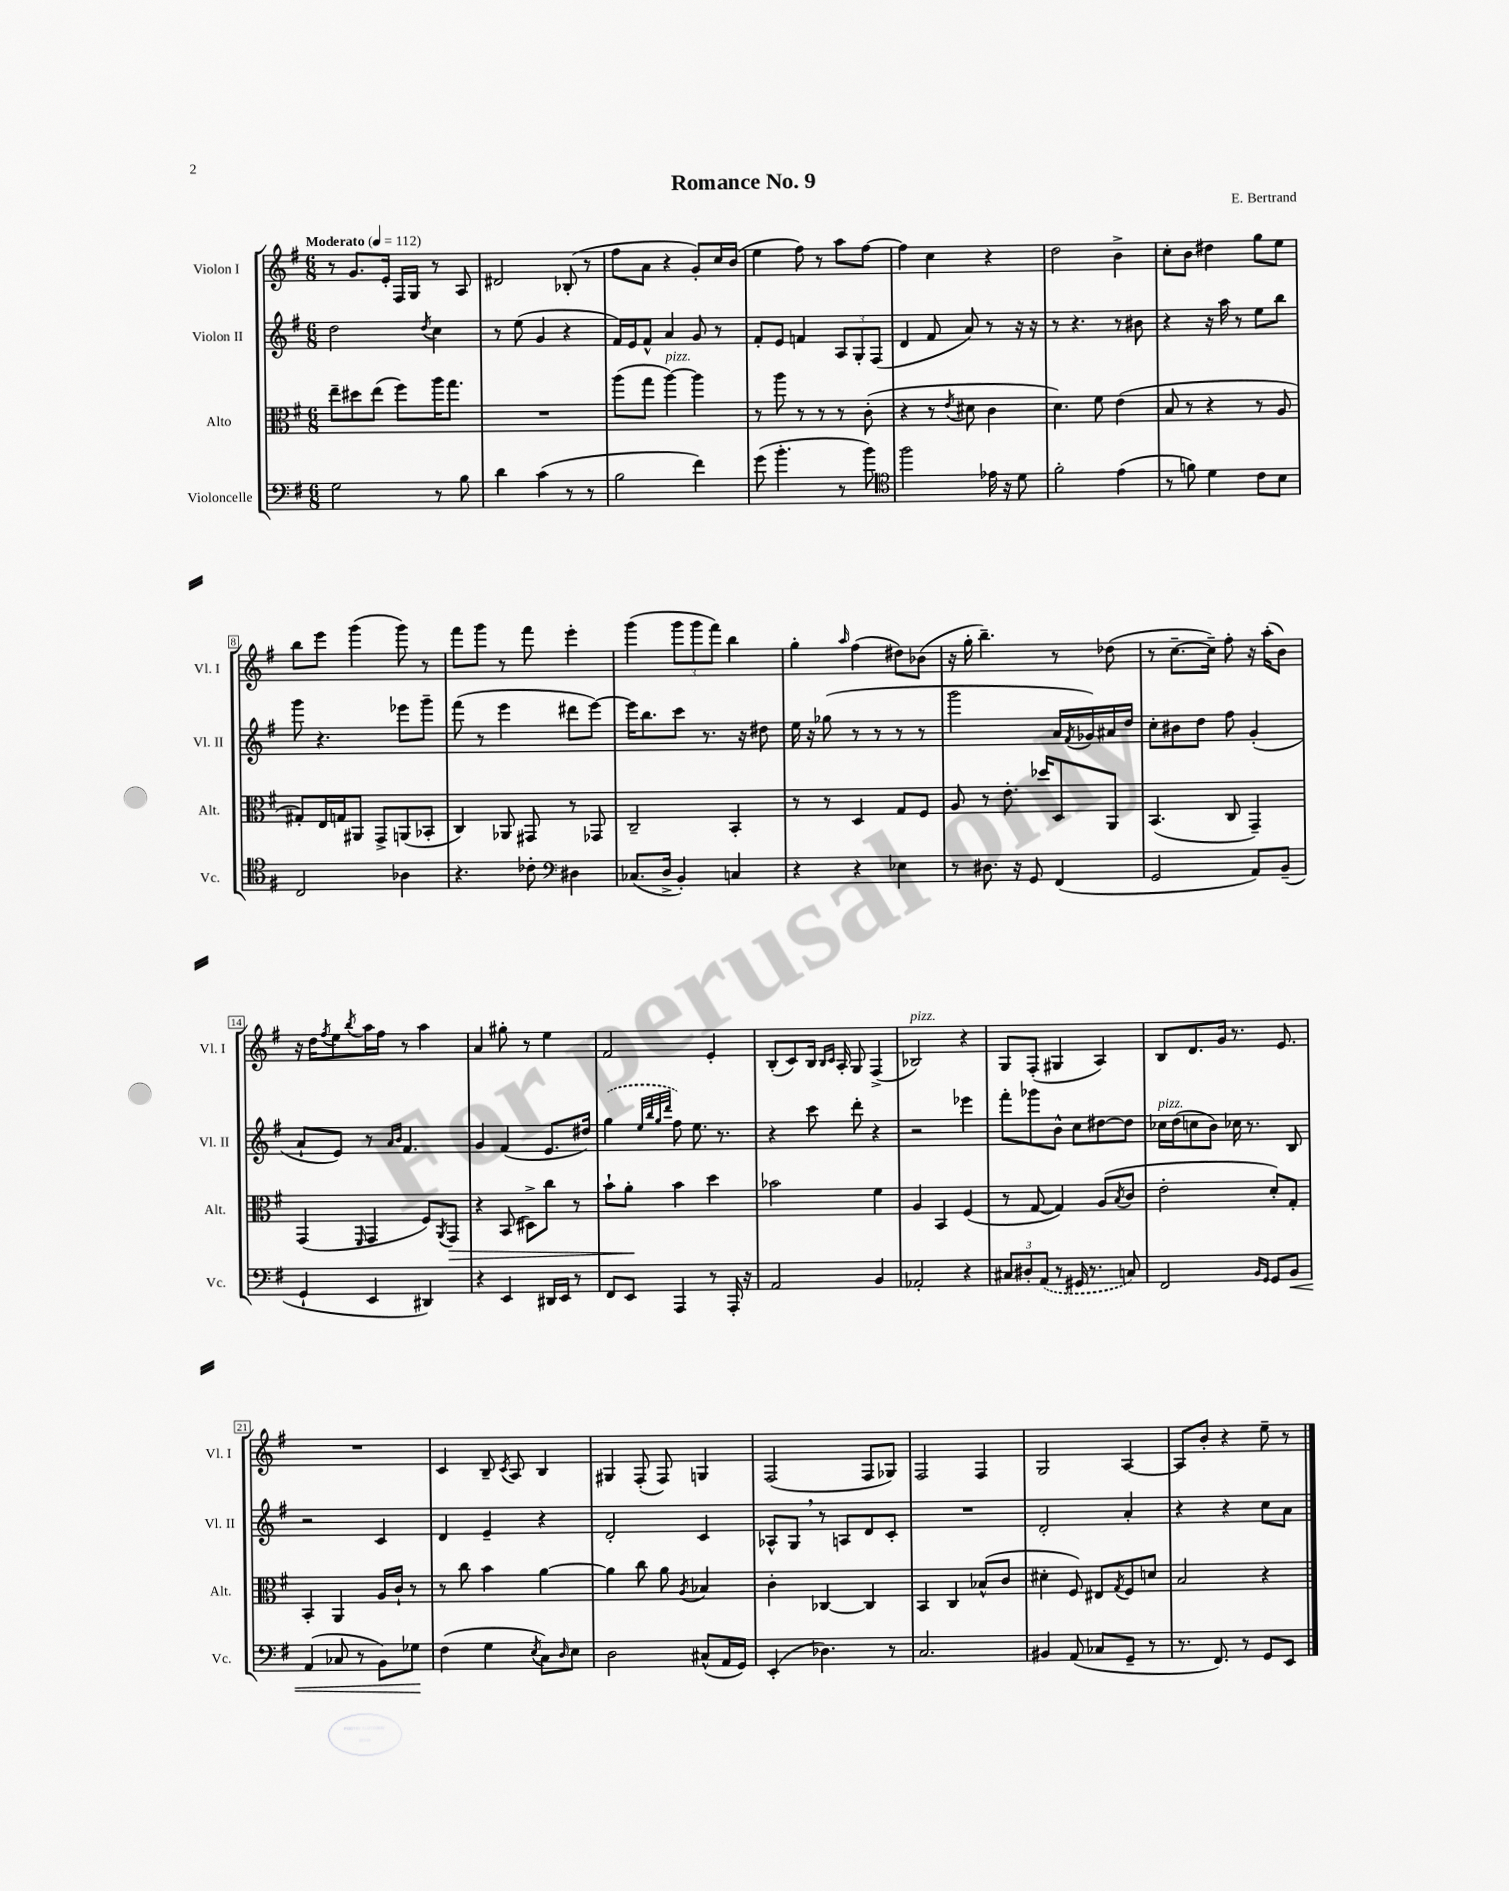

**kern	**kern	**kern	**kern
*staff4	*staff3	*staff2	*staff1
*clefF4	*clefC3	*clefG2	*clefG2
*k[f#]	*k[f#]	*k[f#]	*k[f#]
*M6/8	*M6/8	*M6/8	*M6/8
*MM112	*MM112	*MM112	*MM112
2G	8ee~	2dd	8r
.	8dd#	.	8.g
.	(8ee	.	.
.	.	.	16e'
.	8ff#)	.	16F#
.	.	.	16G
.	.	8qdd	.
8r	16aa	4cc	8r
.	8.gg	.	.
8B	.	.	8A
=	=	=	=
4d	2.r	8r	2d#
.	.	(8ee	.
(4c	.	4g	.
8r	.	4r	(8B-'
8r	.	.	8r
=	=	=	=
2B	(8aa	16f#)	8ff#
.	.	16e	.
.	8gg	8f#^^	8a
.	[4aa)	4a	4r
4f#)	4aa]	8g	8g')
.	.	8r	16cc
.	.	.	(16b
=	=	=	=
(8g	8r	8f#'	4ee
4.b'	8aa	8e	.
.	8r	4f	8ff#)
.	8r	.	8r
8r	8r	12A	8aa
.	.	12G'	.
8b)	(8c'	.	[8ff#
.	.	(12F#	.
=	=	=	=
*clefC4	*	*	*
2ff#	4r	4d	4ff#]
.	8r	8f#	4cc
.	8qe	.	.
.	8d#	8a)	.
16e-	4c	8r	4r
16r	.	.	.
8d	.	16r	.
.	.	16r	.
=	=	=	=
2f#'	4.d)	8r	2dd
.	.	4.r	.
.	8f#	.	.
(4e	(4e	8r	4b^
.	.	8b#	.
=	=	=	=
8r	8B	4r	8cc'
8f)	8r	.	8b
4d	4r	16r	4dd#
.	.	16aa	.
.	.	8r	.
8c	8r	8ee	8gg
8B	8A	8bb	8ee
=	=	=	=
2C	8G#')	8ggg	8bb
.	16E	4.r	8eee
.	16G	.	.
.	8AA#	.	(4ggg
.	8GG^	.	.
4A-	(8AA	8eee-	8ggg)
.	8BB-'	8ggg~	8r
=	=	=	=
4.r	4C)	(8fff#	8fff#
.	.	8r	8ggg
.	8AA-	4eee	8r
8c-'	8GG#	.	8fff#
*clefF4	*	*	*
4D#	8r	8ddd#	4eee'
.	8GG-	[8eee)	.
=	=	=	=
(8.C-	2C~	16eee]	(4ggg
.	.	8.bb	.
16D^	.	.	.
4BB')	.	8ccc	12ggg
.	.	.	12ggg
.	.	8.r	.
.	.	.	12fff#)
4C	4BB'	.	4bb
.	.	16r	.
.	.	8dd#	.
=	=	=	=
4r	8r	16ee	4gg'
.	.	16r	.
.	8r	(8gg-	.
.	.	.	16qqaa
4r	4D	8r	(4ff#
.	.	8r	.
4E-	8G	8r	8dd#)
.	8F#	8r	(8b-
=	=	=	=
8r	8A	2ggg	16r
.	.	.	16gg'
8.D#	8r	.	4.bb~)
.	8.e'	.	.
16r	.	.	.
8GG	.	.	.
.	16dd-	.	.
(4FF#	8D	16a	8r
.	.	8qf#	.
.	.	16g-)	.
.	8AA	16a#	(8dd-
.	.	16dd	.
=	=	=	=
2GG	(4.BB	8cc'	8r
.	.	8b#	[8.cc~
.	.	8dd	.
.	.	.	16cc~])
.	8C	8ff#	8ff#'
8AA)	4GG~)	(4g'	16r
.	.	.	(16aa'
(8BB~	.	.	8b)
=	=	=	=
4GG`	(4GG	8a`	16r
.	.	.	16dd
.	.	.	8qff#
.	.	8e)	8ee
.	16qqFF#	.	8qbb
4EE	4GG	8r	16aa
.	.	.	16ff#
.	.	16qqa	.
.	.	16qqb	.
.	.	4.f#	8r
4DD#)	8F#)	.	4aa
.	8qAA	.	.
.	8GG	.	.
=	=	=	=
4r	4r	4g	4a
4EE	(8BB	(4f#	8gg#'
.	8D#^)	.	8r
16DD#	8cc	8.e	4ee
16EE	.	.	.
8r	8r	.	.
.	.	16dd#)	.
=	=	=	=
8FF#	8b`	(4gg	2f#
8EE	8a'	.	.
.	.	32qqee	.
.	.	32qqbb	.
.	.	32qqgg	.
.	.	32qqddd	.
4AAA	4b	8ff#)	.
.	.	8.ee	.
8r	4dd	.	4e'
.	.	8.r	.
16AAA'	.	.	.
16r	.	.	.
=	=	=	=
2AA	2b-	4r	(8B'
.	.	.	8c)
.	.	8ccc	16B
.	.	.	16qqB
.	.	.	16qqc
.	.	.	16A'
.	.	8ddd'	8G
4BB	4f#	4r	(4F#^
=	=	=	=
2AA-'	4A	2r	2B-)
.	4BB	.	.
4r	(4F#	4eee-	4r
=	=	=	=
12C#	8r	8fff#'	8G
12D#'	.	.	.
.	[8G	8ggg-	(8F#'
(12AA	.	.	.
8r	4G])	8b^^	4G#
16GG#	.	8cc	.
8.r	.	.	.
.	(8A	[8dd#	4A)
.	8qB	.	.
8C)	8c	8dd#]	.
=	=	=	=
2FF#	2e'	16cc-	8B
.	.	(16dd	.
.	.	8cc	8.d
.	.	8b)	.
.	.	.	16g
.	.	16cc-	8.r
.	.	8.r	.
16qqBB	.	.	.
16qqGG	.	.	.
8GG	8d')	.	.
.	.	.	8.e
8BB	8G'	8B	.
=	=	=	=
(4AA	4BB'	2r	2.r
8C-	4AA	.	.
8r	.	.	.
8BB)	16A	4c	.
.	16c`	.	.
8G-	8r	.	.
=	=	=	=
(4F#	8r	4d	4c
.	8cc	.	.
4G	4b	4e~	8B~
.	.	.	8qc
.	.	.	8A
8qE	.	.	.
8C)	[4a	4r	4B
16qqD	.	.	.
8E	.	.	.
=	=	=	=
2D	4a]	2d'	4G#
.	8cc	.	(8F#'
.	8a	.	8F#)
.	8qA	.	.
(8C#^^	4B-	4c	4G
16AA	.	.	.
16GG)	.	.	.
=	=	=	=
(4EE'	4c'	8A-^^	(2F#
.	.	8G	.
4.D-)	[4C-	8r	.
.	.	8A	.
.	4C-]	8d	8F#
8r	.	8c'	8G-)
=	=	=	=
2.C	4BB	2.r	2F#
.	4C	.	.
.	(8B-^^	.	4F#
.	8c	.	.
=	=	=	=
4BB#	4d#'	2d'	2G
(8AA	8F#)	.	.
8C-	8E#	.	.
.	8qG	.	.
8GG~	8F#	4a'	[4A
8r	8d	.	.
=	=	=	=
8.r	2B	4r	8A]
.	.	.	8b'
8.FF#)	.	.	.
.	.	4r	4r
8r	.	.	.
8GG	4r	8cc	8ee~
8EE	.	8a	8r
==	==	==	==
*-	*-	*-	*-
